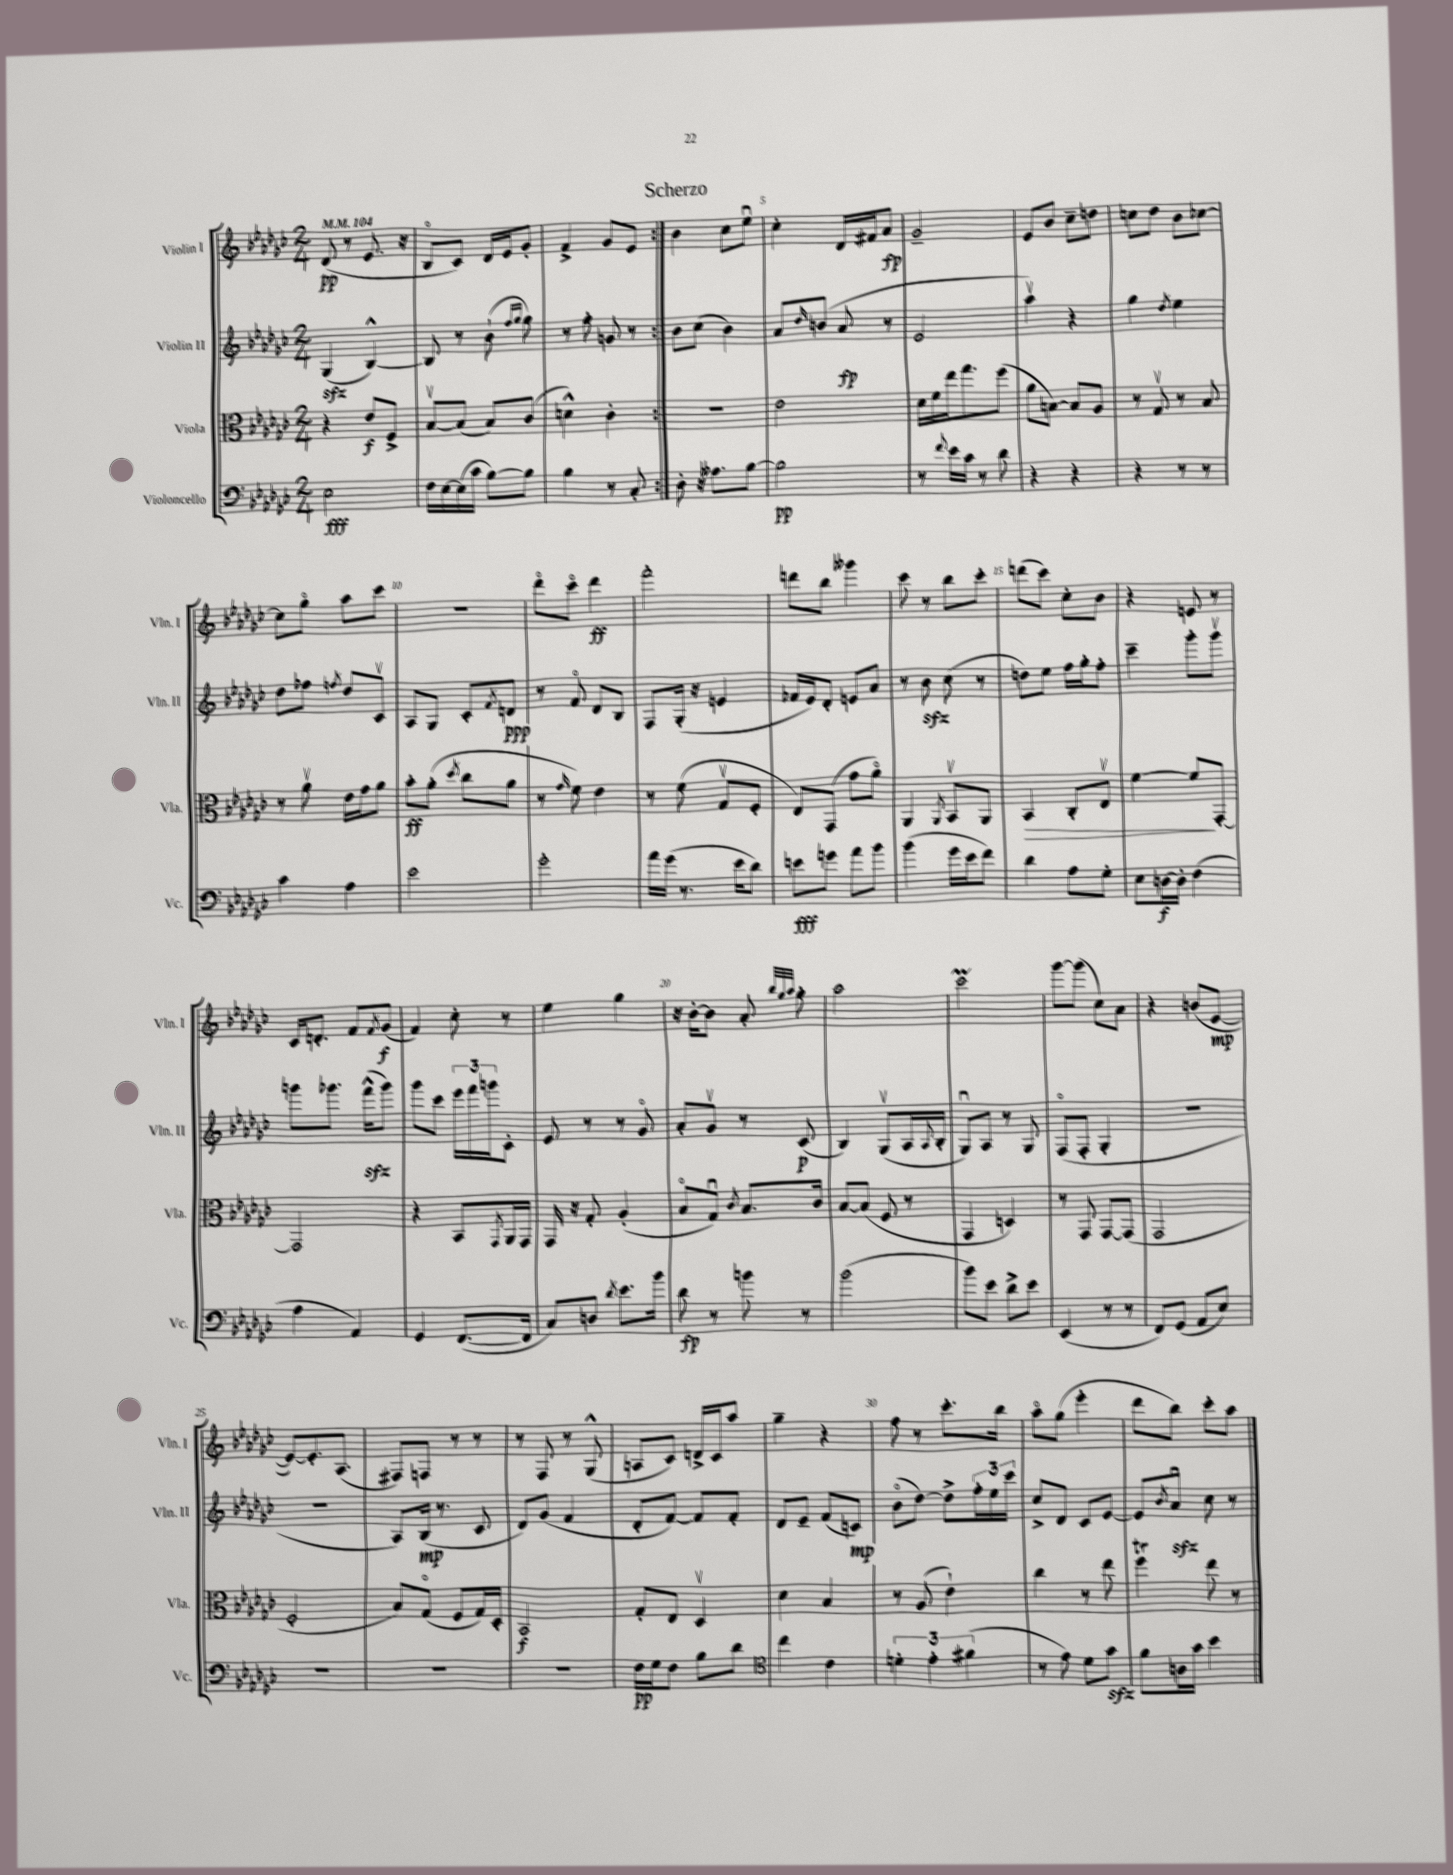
\header { title = "Scherzo" }
<<
\new StaffGroup <<
\new Staff = "s0" \with { instrumentName = "Violin I" shortInstrumentName = "Vln. I" } {
    \clef treble \key ges \major \numericTimeSignature \time 2/4 \tempo 4 = 104
    \repeat volta 2 { des'8\pp( r8 ees'8. r16 |
    bes8\flageolet ces'8) des'16 ees'16 ges'8-. |
    f'4-> ges'8 ees'8 | }
    bes'4 ces''8 ees''8\downbow |
    ces''4-. des'16 fis'16 aes'8\fp |
    ges'2-- |
    ees'8 bes'8 ces''8-- d''8 |
    c''8 des''8 bes'8 ces''8~ |
    ces''8 ges''8\flageolet aes''8 ces'''8 |
    r2 |
    des'''8\flageolet ces'''8\flageolet des'''4\ff |
    f'''2-. |
    d'''8 bes''8 geses'''4 |
    ces'''8 r8 bes''8 ces'''8-. |
    d'''8( ces'''8) ces''8-. bes'8 |
    r4 e'8 r8 |
    ces'16 d'8.-. f'8 \acciaccatura { f'8 } ges'8\f( |
    f'4) ces''8-. r8 |
    ees''4 ges''4 |
    r16 bes'16~-. bes'8 aes'8-. \grace { bes''32 ges''32 aes''32 } ges''8-. |
    aes''2 |
    ces'''2\prall |
    ges'''8~ ges'''8( ces''8) aes'8 |
    r4 b'8( ees'8~\mp |
    ees'8~) ees'8.-. aes8.( |
    fis8) f8 r8 r8 |
    r8 f8 r8 ges8-^( |
    a8 ces'8) d'16-> ces'16 aes''8 |
    ges''4-- r4 |
    f''8 r8 ces'''8.-. bes''16 |
    aes''8\flageolet ges''8( ees'''4-. |
    des'''8 bes''8) ces'''8-. aes''8 \bar "|." |
}
\new Staff = "s1" \with { instrumentName = "Violin II" shortInstrumentName = "Vln. II" } {
    \clef treble \key ges \major \numericTimeSignature \time 2/4
    \repeat volta 2 { ges4\sfz( bes4~-^) |
    bes8 r8 bes'8-!( \grace { f''16 ges''16 } ges''8) |
    r8 f''8-. g'8 r8 | }
    bes'8 ces''8( bes'4) |
    aes'8 \grace { des''16 } b'8( aes'8\fp r8 |
    ees'2 |
    aes''4\upbow) r4 |
    ges''4 \acciaccatura { des''8 } ees''4 |
    des''8 fes''8 \acciaccatura { f''8 } des''8 ces'8\upbow |
    aes8 ges8 ces'8-. \acciaccatura { f'8 } d'8\ppp |
    r8 f'8\flageolet des'8 bes8 |
    f8 ges16-.( r16 e'4 |
    fes'16 ees'16) des'8-. e'8 aes'8 |
    r8 bes'8\sfz ces''8( r8 |
    d''8) ees''8 f''16 ges''16-. f''8-. |
    ces'''4-- ges'''8-. ges'''8\upbow |
    g'''8 ges'''8. f'''16-^\sfz( ges'''8) |
    ges'''8 ces'''8 \tuplet 3/2 { ees'''16 f'''16 g'''16 } ces'8-. |
    ees'8 r8 r8 ges'8\flageolet |
    aes'8-. ges'8\upbow r8 ces'8\p( |
    bes4) ges8\upbow( aes16 \appoggiatura { aes8 } bes16-. |
    ges8\downbow) aes8 r8 ges8 |
    f8\flageolet( f8-. ges4-. |
    R2 |
    r2 |
    aes8) bes16\mp( r8. ces'8 |
    des'8) ges'8( f'4 |
    des'8-. f'8~) f'8 f'8-. |
    des'8 ees'8-- f'8( c'8\mp) |
    bes'8\flageolet( des''8~) des''8-> \tuplet 3/2 { f''16-. ees''16 ces'''16 } |
    ces''8-> des'8 ces'8 ees'8~ |
    ees'8 \acciaccatura { bes'8 } aes'8\downbow\sfz ces''8 r8 \bar "|." |
}
\new Staff = "s2" \with { instrumentName = "Viola" shortInstrumentName = "Vla." } {
    \clef alto \key ges \major \numericTimeSignature \time 2/4
    \repeat volta 2 { r4 ees'8\f f8-> |
    bes8~\upbow bes8( bes8) ces'8( |
    d'4-^) ces'4-. | }
    R2 |
    ees'2 |
    des'16 f'16 ees''16 ges''8. f''8( |
    aes'8 b8~) b8 aes8 |
    r8 ges8\upbow r8 bes8 |
    r8 aes'8\upbow ees'16 ges'16 aes'8 |
    bes'8-.\ff aes'8-.( \acciaccatura { des''8 } ces''8 aes'8 |
    r8 \grace { ges'16 } f'8) ees'4 |
    r8 f'8( ges8\upbow f8-. |
    ees8) ges,8( ges'8 aes'8\flageolet) |
    aes,4 \acciaccatura { aes,8 } bes,8\upbow aes,8 |
    bes,4\> ces8-. ees8\upbow |
    f'4~ f'8\! ges,8~-. |
    ges,2 |
    r4 bes,8 \acciaccatura { ges,8 } aes,16 ges,16 |
    ges,16 r16 ges8-. aes4-.( |
    bes8\flageolet ges8\downbow) \acciaccatura { ces'8 } bes8. ces'16 |
    bes8~ bes8( f8 r8 |
    ges,4 d4) |
    r8 ges,8 ges,8~ ges,8( |
    ges,2 |
    f2-. |
    bes8) ges8\flageolet( f8 ges16) des16-. |
    bes,2\f |
    ges8-. ees8 des4\upbow |
    des'4 bes4 |
    r8 aes8( ees'4-!) |
    ces''4 r8 ees''8 |
    f''4\trill ees''8 r8 \bar "|." |
}
\new Staff = "s3" \with { instrumentName = "Violoncello" shortInstrumentName = "Vc." } {
    \clef bass \key ges \major \numericTimeSignature \time 2/4
    \repeat volta 2 { ees2\fff |
    f16 ees16~ ees16( ces'16 bes8~) bes8 |
    bes4 r8 ces8-. | }
    des8-. r16 aeses8. bes8~ |
    bes2\pp |
    r8 \appoggiatura { f'8 } ees'16 ces'16 r8 des'8 |
    r4 r4 |
    r4 r8 r8 |
    ces'4 aes4 |
    ees'2 |
    ges'2-. |
    aes'16 ges'16( r8. ees'16 des'8) |
    e'8\fff g'8 aes'8 bes'8 |
    bes'4( ges'16 ees'16 f'8) |
    des'4 aes8 ges8-. |
    ees8 d16~\f d16-. f4( |
    aes4 aes,4) |
    ges,4 f,8.~( f,16 |
    ces8) d8 \acciaccatura { des'8 } ees'8. bes'16 |
    des'8\fp r8 b'8 r8 |
    bes'2( |
    bes'8) ees'8 des'8-> ees'8 |
    ees,4( r8 r8 |
    f,8) ges,8( aes,8 ees8) |
    r2 |
    R2 |
    R2 |
    f16\pp ges16 f8 bes8 des'8 |
    \clef tenor ces''4 ces'4 |
    \tuplet 3/2 { d'4-. ees'4-. fis'4( } |
    r8 ees'8) des'8 ges'8\sfz |
    f'8 a16 ges'16 bes'4 \bar "|." |
}
>>
>>
\layout { \context { \Score \override BarNumber.break-visibility = ##(#f #t #t) barNumberVisibility = #(every-nth-bar-number-visible 5) } }
